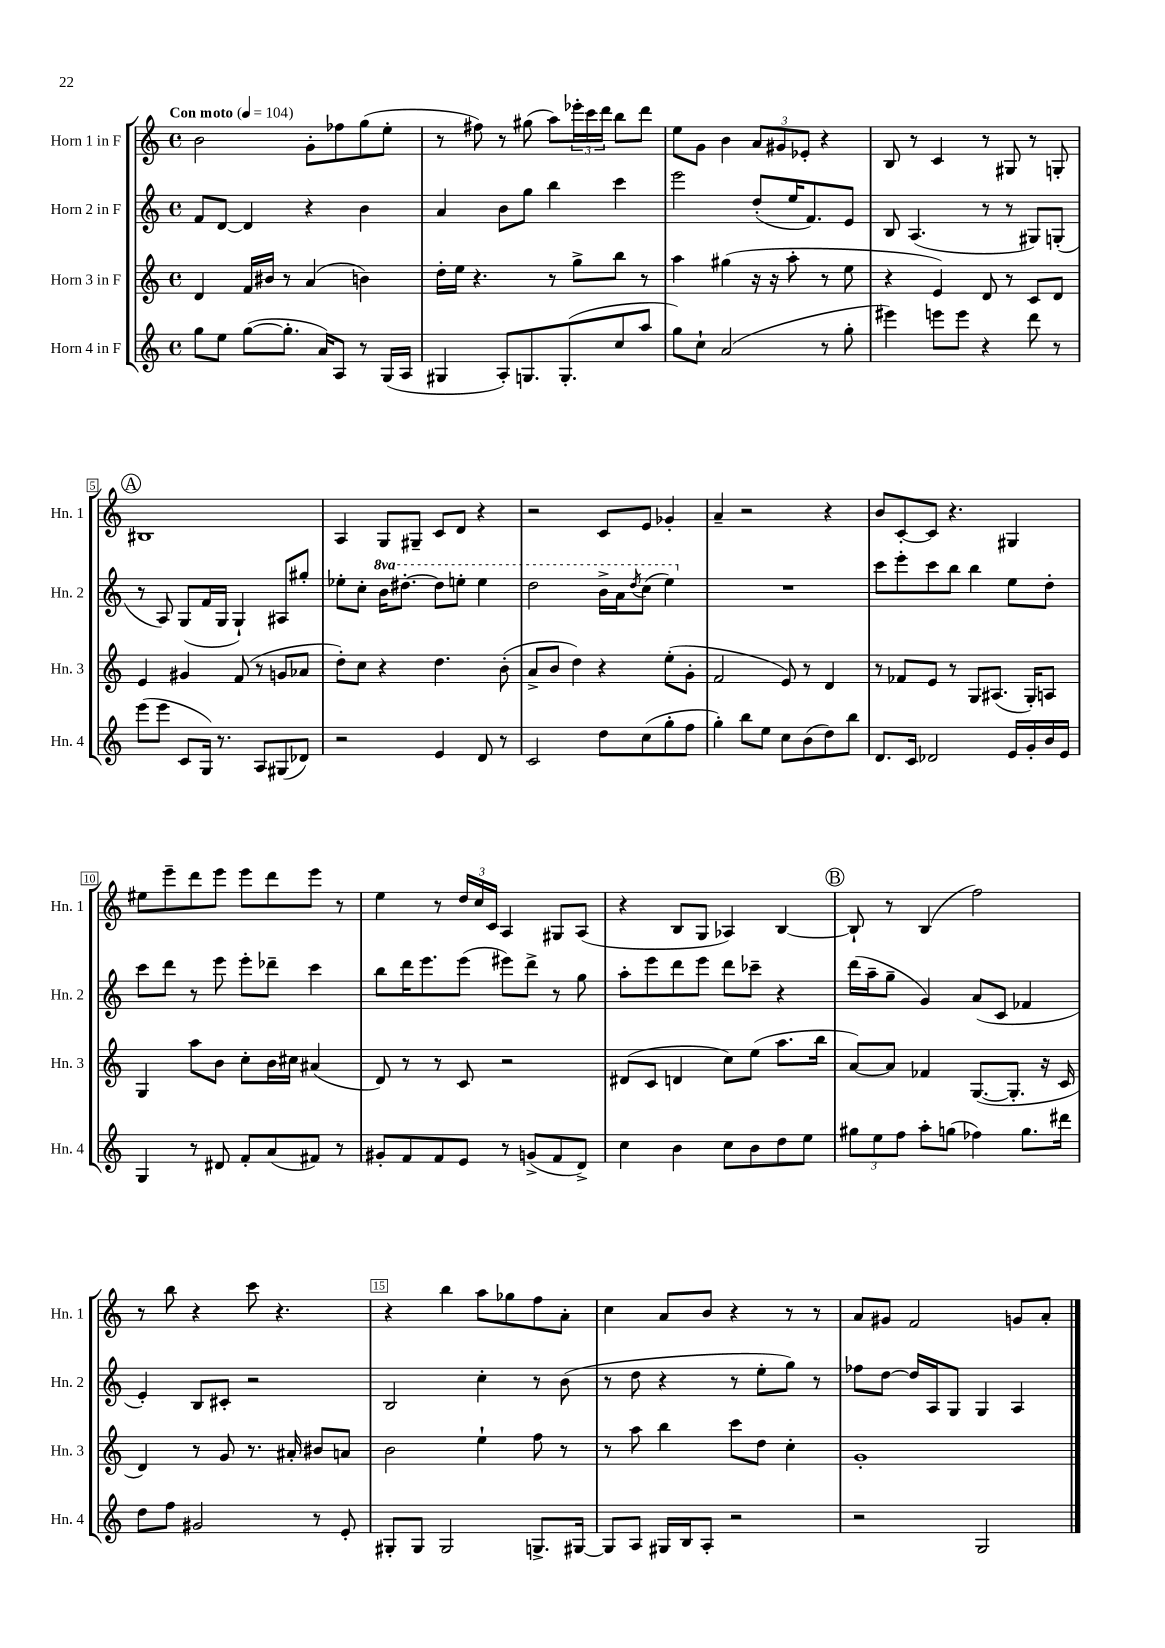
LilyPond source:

<<
\new StaffGroup <<
\new Staff = "s0" \with { instrumentName = "Horn 1 in F" shortInstrumentName = "Hn. 1" } {
    \clef treble \key c \major \defaultTimeSignature \time 4/4 \tempo "Con moto" 4 = 104
    b'2 g'8-. fes''8 g''8( e''8-. |
    r8 fis''8) r8 gis''8( a''8) \tuplet 3/2 { ees'''16-. c'''16 d'''16 } b''8 d'''8 |
    e''8 g'8 b'4 \tuplet 3/2 { a'8 gis'8 ees'8-. } r4 |
    b8 r8 c'4 r8 gis8 r8 g8-. |
    \mark \markup { \circle "A" } bis1 |
    a4 g8 gis8-- c'8 d'8 r4 |
    r2 c'8 e'8 ges'4-. |
    a'4-- r2 r4 |
    b'8 c'8~-. c'8 r4. gis4 |
    eis''8 e'''8-- d'''8 e'''8 e'''8 d'''8 e'''8 r8 |
    e''4 r8 \tuplet 3/2 { d''16 c''16 c'16 } a4 gis8 a8( |
    r4 b8 g8 aes4) b4~ |
    \mark \markup { \circle "B" } b8-! r8 b4( f''2) |
    r8 b''8 r4 c'''8 r4. |
    r4 b''4 a''8 ges''8 f''8 a'8-. |
    c''4 a'8 b'8 r4 r8 r8 |
    a'8 gis'8 f'2 g'8 a'8-. \bar "|." |
}
\new Staff = "s1" \with { instrumentName = "Horn 2 in F" shortInstrumentName = "Hn. 2" } {
    \clef treble \key c \major \defaultTimeSignature \time 4/4 \set Staff.ottavationMarkups = #ottavation-simple-ordinals
    f'8 d'8~ d'4 r4 b'4 |
    a'4 b'8 g''8 b''4 c'''4 |
    e'''2 d''8-.( e''16 f'8.) e'8 |
    b8 a4.( r8 r8 gis8) g8-.( |
    \mark \markup { \circle "A" } r8 a8) g8( f'16 g16 g4-!) ais8 gis''8-. |
    ees''8-. c''8-. \ottava #1 b''16 dis'''8.~-. dis'''8 e'''!8-. e'''4 |
    d'''2 b''16-> a''16 \acciaccatura { d'''8 } c'''8( e'''4) \ottava #0 |
    R1 |
    c'''8 e'''8-. c'''8 b''8 b''4 e''8 d''8-. |
    c'''8 d'''8 r8 e'''8 e'''8-. des'''8-- c'''4 |
    b''8 d'''16 e'''8. e'''8( eis'''8) d'''8-> r8 g''8 |
    a''8-. e'''8 d'''8 e'''8 d'''8 ces'''8-- r4 |
    \mark \markup { \circle "B" } d'''16( a''16-- g''8-- g'4) a'8( c'8 fes'4 |
    e'4-.) b8 cis'8-. r2 |
    b2 c''4-. r8 b'8( |
    r8 d''8 r4 r8 e''8-. g''8) r8 |
    fes''8 d''8~ d''16 a16 g8 g4 a4 \bar "|." |
}
\new Staff = "s2" \with { instrumentName = "Horn 3 in F" shortInstrumentName = "Hn. 3" } {
    \clef treble \key c \major \defaultTimeSignature \time 4/4
    d'4 f'16 bis'16 r8 a'4( b'4) |
    d''16-. e''16 r4. r8 g''8-> b''8 r8 |
    a''4 gis''4( r16 r16 a''8-. r8 e''8 |
    r4 e'4) d'8 r8 c'8 d'8 |
    \mark \markup { \circle "A" } e'4 gis'4 f'8( r8 g'8 aes'8 |
    d''8-.) c''8 r4 d''4. b'8-.( |
    a'8-> b'8 d''4) r4 e''8-.( g'8-. |
    f'2 e'8) r8 d'4 |
    r8 fes'8 e'8 r8 g8 ais8.( g16-.) a8 |
    g4 a''8 b'8 c''8-. b'16 cis''16 ais'4( |
    d'8) r8 r8 c'8 r2 |
    dis'8( c'8 d'4 c''8) e''8( a''8. b''16 |
    \mark \markup { \circle "B" } a'8~) a'8 fes'4 g8.~( g8.-. r16 c'16 |
    d'4) r8 g'8 r8. ais'16-. bis'8 a'8 |
    b'2 e''4-! f''8 r8 |
    r8 a''8 b''4 c'''8 d''8 c''4-. |
    g'1-. \bar "|." |
}
\new Staff = "s3" \with { instrumentName = "Horn 4 in F" shortInstrumentName = "Hn. 4" } {
    \clef treble \key c \major \defaultTimeSignature \time 4/4
    g''8 e''8 g''8~( g''8.-. a'16) a8 r8 g16( a16 |
    gis4 a8-.) g8. g8.-.( c''8 a''8 |
    g''8) c''8-! a'2( r8 g''8-. |
    eis'''4) e'''8 e'''8 r4 d'''8 r8 |
    \mark \markup { \circle "A" } e'''8( e'''8 c'8 g16) r8. a8 gis8( des'8) |
    r2 e'4 d'8 r8 |
    c'2 d''8 c''8( g''8-. f''8 |
    g''4-.) b''8 e''8 c''8 b'8( d''8) b''8 |
    d'8. c'16 des'2 e'16 g'16-. b'16 e'16 |
    g4 r8 dis'8 f'8-. a'8( fis'8) r8 |
    gis'8-. f'8 f'8 e'8 r8 g'8->( f'8 d'8->) |
    c''4 b'4 c''8 b'8 d''8 e''8 |
    \mark \markup { \circle "B" } \tuplet 3/2 { gis''8 e''8 f''8 } a''8-. g''8( fes''4) g''8. dis'''16 |
    d''8 f''8 gis'2 r8 e'8-. |
    gis8-. gis8 gis2 g8.-> gis16~ |
    gis8 a8 gis16 b16 a8-. r2 |
    r2 g2 \bar "|." |
}
>>
>>
\layout { \context { \Score \override BarNumber.break-visibility = ##(#f #t #t) barNumberVisibility = #(every-nth-bar-number-visible 5) \override BarNumber.stencil = #(make-stencil-boxer 0.1 0.3 ly:text-interface::print) } }
